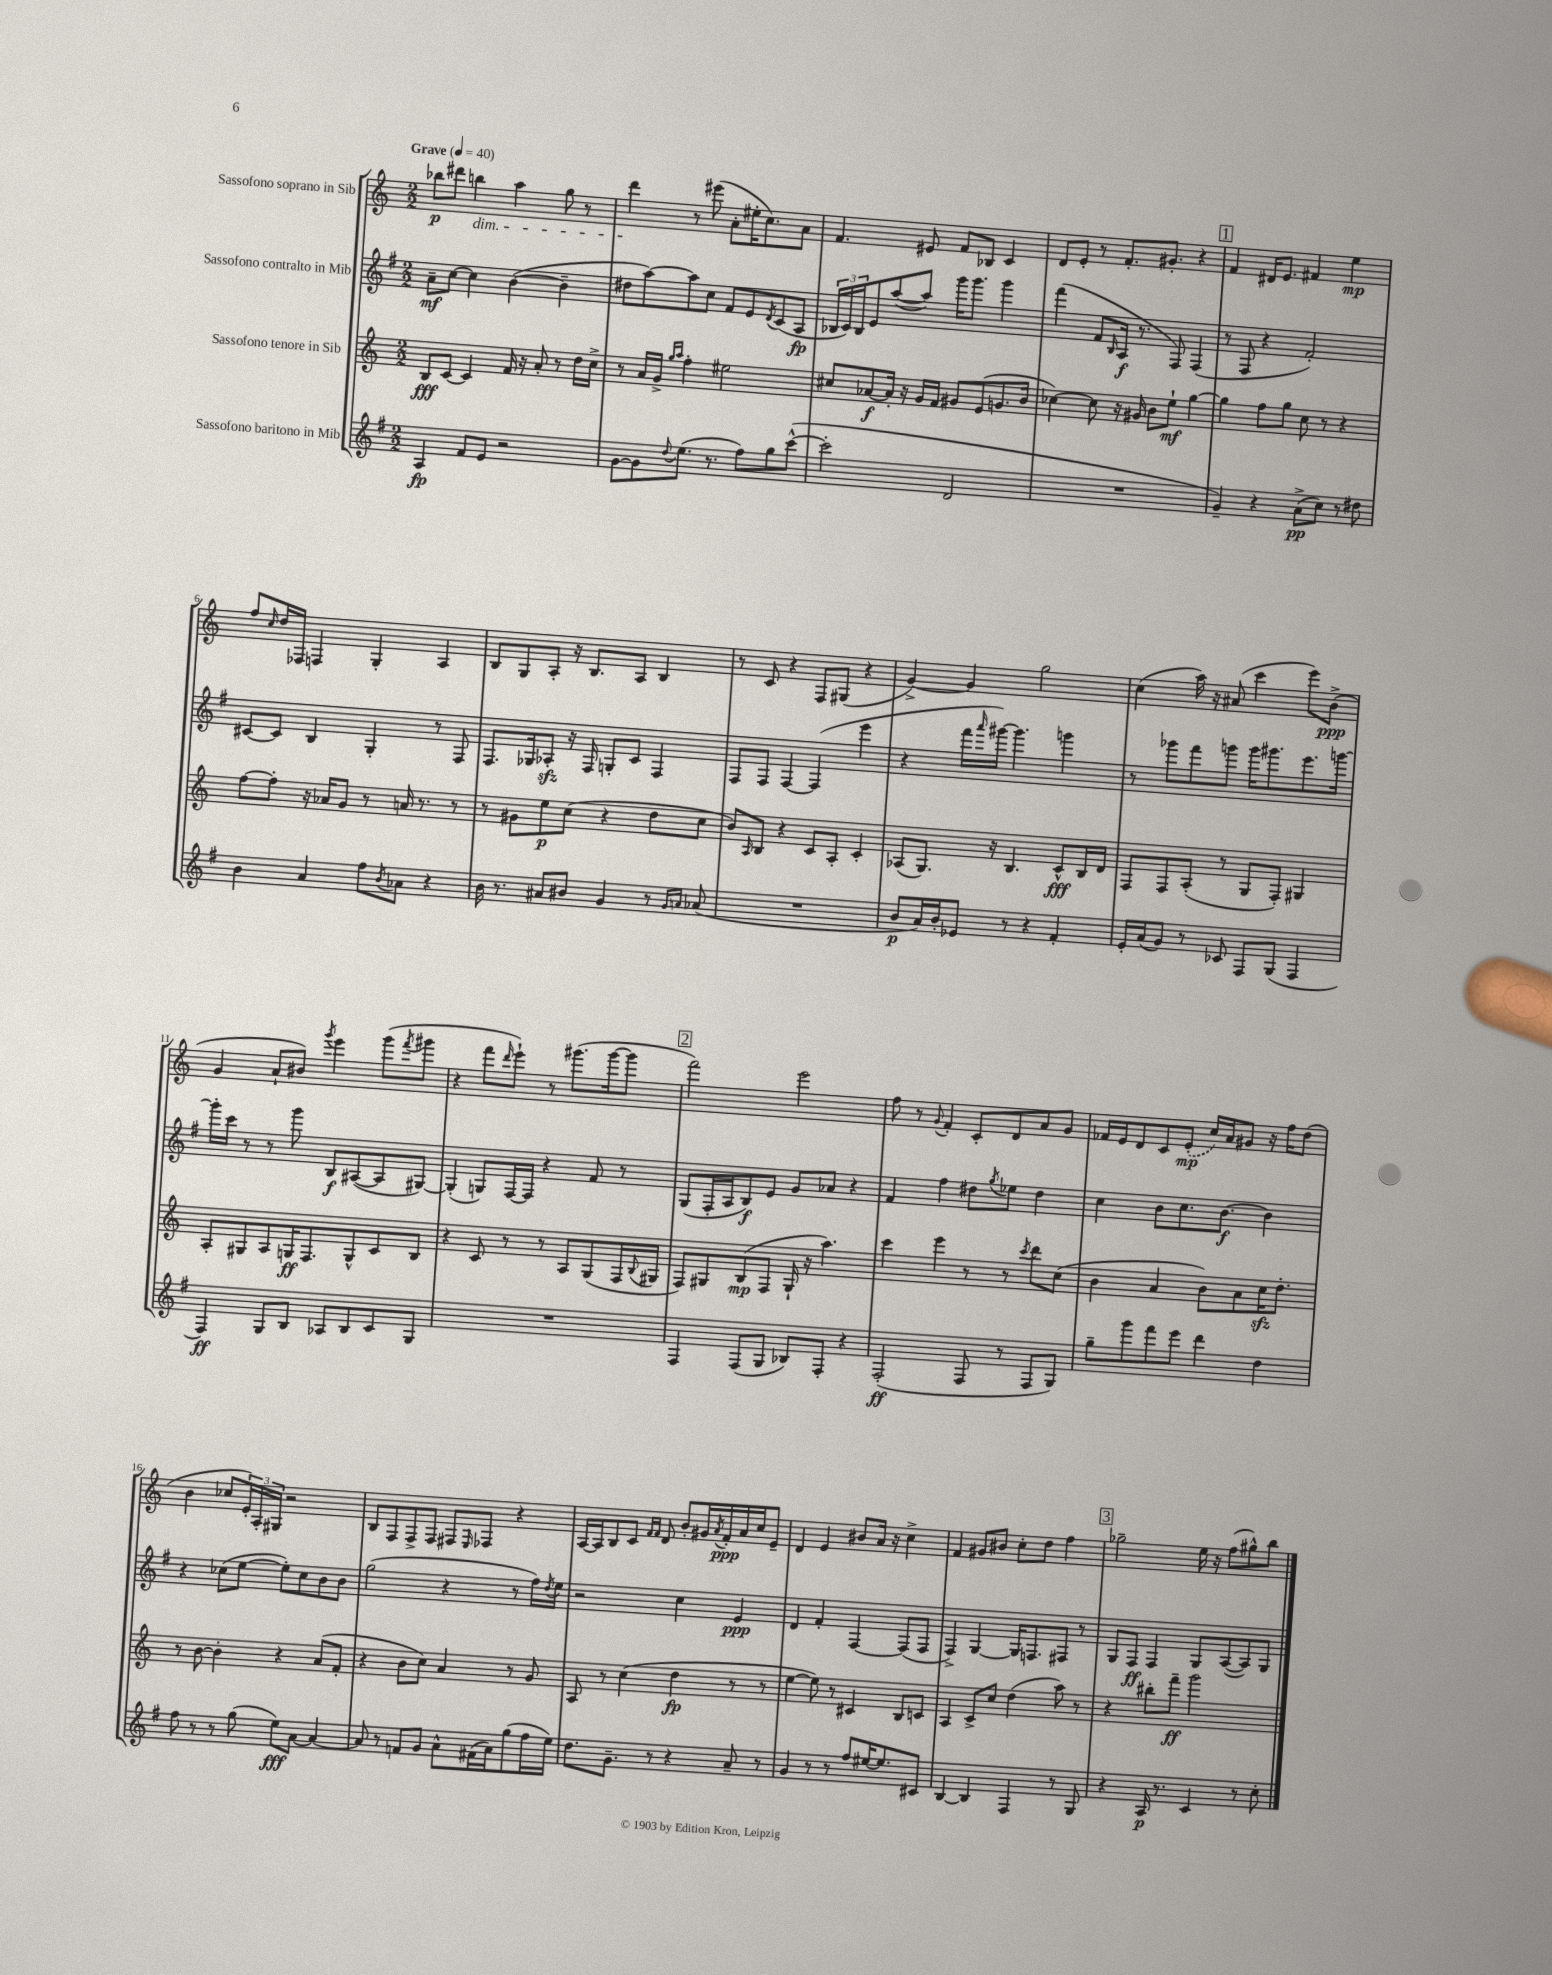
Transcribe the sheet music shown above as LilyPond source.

<<
\new StaffGroup <<
\new Staff = "s0" \with { instrumentName = "Sassofono soprano in Sib" } {
    \clef treble \key c \major \numericTimeSignature \time 2/2 \tempo "Grave" 4 = 40
    bes''8\p dis'''8 b''4\dim a''4 g''8 r8 |
    d'''4\! r8 eis'''8( a'8-. eis''16-. c''8.) a'8 |
    f'4. eis'8 f'8 bes8 c'4 |
    d'8 e'8-. r8 f'8.-. gis'8.-. r4 |
    \mark \markup { \box "1" } f'4 dis'16 e'8. fis'4 e''4\mp |
    f''8 \grace { c''16 } d''16 fes16 f4 g4-. a4 |
    b8 g8 a8-. r16 b8. a8 b4 |
    r8 c'8 r4 f8 gis8( r4 |
    g'4~->) g'4 g''2 |
    c''4( a''16) r16 ais'8( c'''4 e'''8) b'8->\ppp( |
    g'4 a'8-! bis'8) \acciaccatura { g'''8 } e'''4 g'''8( \acciaccatura { f'''8 } gis'''8 |
    r4 f'''8 \grace { d'''16 } e'''8-!) r8 gis'''8.( gis'''16~ gis'''8 |
    \mark \markup { \box "2" } f'''2) e'''2 |
    f''8 r8 \appoggiatura { g'8 } f'4-. c'8-. d'8 a'8 g'8 |
    fes'16 e'16 d'8 c'8 \once \slurDashed e'8-.\mp( c''16) a'16 gis'8 r16 f''16 d''8( |
    b'4 ces''8 \tuplet 3/2 { e'16-.) a16-. gis16 } r2 |
    b8 f8 f8-> f8 fis8 \grace { e16 } fes8 r4 |
    a16~ a16 b8 c'8 \grace { f'16 f'16 } d'8 b'8-. gis'16 \acciaccatura { a'8 } f'16-.\ppp a'16 c''16 e'8-- |
    d'4 e'4 bis'8 a'16 r16 c''4-> |
    f'4 gis'8 bis'8 c''8-. d''8 f''4 |
    \mark \markup { \box "3" } ges''2-- e''16 r16 f''8( gis''8-^) b''8 \bar "|." |
}
\new Staff = "s1" \with { instrumentName = "Sassofono contralto in Mib" } {
    \clef treble \key g \major \numericTimeSignature \time 2/2
    a'8--\mf c''8~ c''4 b'4~( b'4-- |
    dis''8 a''8~) a''8 c''8 fis'8 e'8 \acciaccatura { d'8 } c'8( a8\fp |
    \tuplet 3/2 { bes16 c'16) bes16 } e'8 a''8~( a''8) g'''16 g'''8. g'''4 |
    fis'''4( fis'8 \grace { b16 } a16\f r8. fis8) fis4( |
    \mark \markup { \box "1" } r8 fis8 r4 fis'2-.) |
    cis'8~ cis'8 b4 g4-. r8 fis8 |
    fis8. ges16 aes8-.\sfz r16 fis16 g8-. c'8 fis4 |
    fis8 fis8 fis4~ fis4( e'''4 |
    r4 fis'''16 \grace { a'''16 } gis'''16~) gis'''4. g'''4 |
    r8 ges'''8 fis'''8 g'''8 g'''16 gis'''8. e'''8. g'''16~ |
    g'''16-. c'''16 r8 r8 g'''8 b8\f ais8~( ais8 gis8~) |
    gis4-.( g8) fis16~ fis16 r4 fis'8 r8 |
    \mark \markup { \box "2" } g8( fis16-. a16 b8\f) e'8 g'8 aes'8 r4 |
    fis'4 fis''4 dis''8 \acciaccatura { g''8 } ees''8 dis''4 |
    c''4 b'8 c''8. b'8.~\f b'4 |
    r4 ces''8( e''8~ e''8-.) ces''8 b'8 b'8 |
    g''2( r4 r8 fis''16) \acciaccatura { d''8 } e''16 |
    r2 c''4 e'4\ppp |
    d'4 fis'4-. fis4~ fis8( fis8 |
    fis4->) g4~ g16 f8. fis8 r8 |
    \mark \markup { \box "3" } g8 fis8\ff fis4 g8 a8~( a8) g8 \bar "|." |
}
\new Staff = "s2" \with { instrumentName = "Sassofono tenore in Sib" } {
    \clef treble \key c \major \numericTimeSignature \time 2/2
    b8\fff c'8~ c'4 f'16 r16 a'8-. r8 d''16 c''16-> |
    r8 a'16 g'16-> \grace { g''16 a''16 } f''4-. eis''2 |
    cis''8 aes'8~\f aes'16-. r16 g'16 f'16 gis'8 e'8( g'8. b'16 |
    ces''4~) ces''8 r16 gis'16 b'8 e''8-!\mf g''4~ |
    \mark \markup { \box "1" } g''4 f''8 g''8 c''8 r8 r4 |
    f''8~ f''8-. r16 aes'16 g'8 r8 a'16 r8. r8 |
    r8 gis'8 e''8\p c''8( r4 d''8 c''8 |
    b'8) \grace { a16 } b8 r4 c'8 a8-. c'4-. |
    aes8( g8.) r16 b4. c'8-^\fff b16 d'16 |
    f8 f8 a8-.( r8 g8 f8-.) gis4 |
    a8-. gis8 a8 g16\ff f8. g8-^ c'8 b8 |
    r4 c'8 r8 r8 a8 g8( f16 \appoggiatura { b8 } gis16 |
    \mark \markup { \box "2" } f8) gis8 b8\mp( f8 gis16-! r16 a''4.) |
    c'''4 e'''4 r8 r8 \acciaccatura { c'''8 } d'''8 c''8( |
    b'4 a'4 b'8) a'8 c''16\sfz d''8.-. |
    r8 b'8~ b'4-. r4 a'8( f'8-. |
    r4 b'8 c''8) a'4 r8 g'8 |
    a8 r8 c''4( d''4\fp r8 r8 |
    e''4~ e''8) r8 cis'4 b8 c'8 |
    a4 c'8-> c''8 d''4( a''8) r8 |
    \mark \markup { \box "3" } r4 bis''8-. f'''8--\ff g'''2 \bar "|." |
}
\new Staff = "s3" \with { instrumentName = "Sassofono baritono in Mib" } {
    \clef treble \key g \major \numericTimeSignature \time 2/2
    a4\fp fis'8 e'8 r2 |
    g'8~ g'8 \appoggiatura { d''8 } e''8.( r8. fis''8) g''8 c'''8~-^( |
    c'''2-. d'2 |
    R1 |
    \mark \markup { \box "1" } g'4--) r4 a'8->\pp( c''8) r8 dis''8 |
    b'4 a'4 fis''8 \acciaccatura { b'8 } aes'8 r4 |
    b'16 r8. ais'8 bis'8 g'4 r8 \grace { g'16 a'16 } aes'8( |
    R1 |
    b'8\p a'16) b'16-. ees'8 r8 r4 fis'4-. |
    e'16-. a'16( g'8) r8 ces'8 fis8 g8( fis4 |
    fis4\ff) g8 b8 aes8 b8 c'8 g8 |
    R1 |
    \mark \markup { \box "2" } fis4 fis8( g8 bes8) fis8-. r4 |
    fis2-.\ff( fis8 r8 fis8 g8) |
    g''8-- g'''8 fis'''8 e'''8 d'''4 d''4 |
    fis''8 r8 r8 g''8( e''8\fff) a'8~ a'4~ |
    a'8 r8 f'8 g'8 a'8-^ fis'16( a'16) g''8( fis''16 e''16) |
    d''8. g'8.-- r8 r4 a'8-- r8 |
    g'4 r8 r8 fis''8 eis''16~ eis''8. cis'8 |
    b4~ b4 fis4 r8 g8 |
    \mark \markup { \box "3" } r4 a16\p r8. c'4 r8 c''8-. \bar "|." |
}
>>
>>
